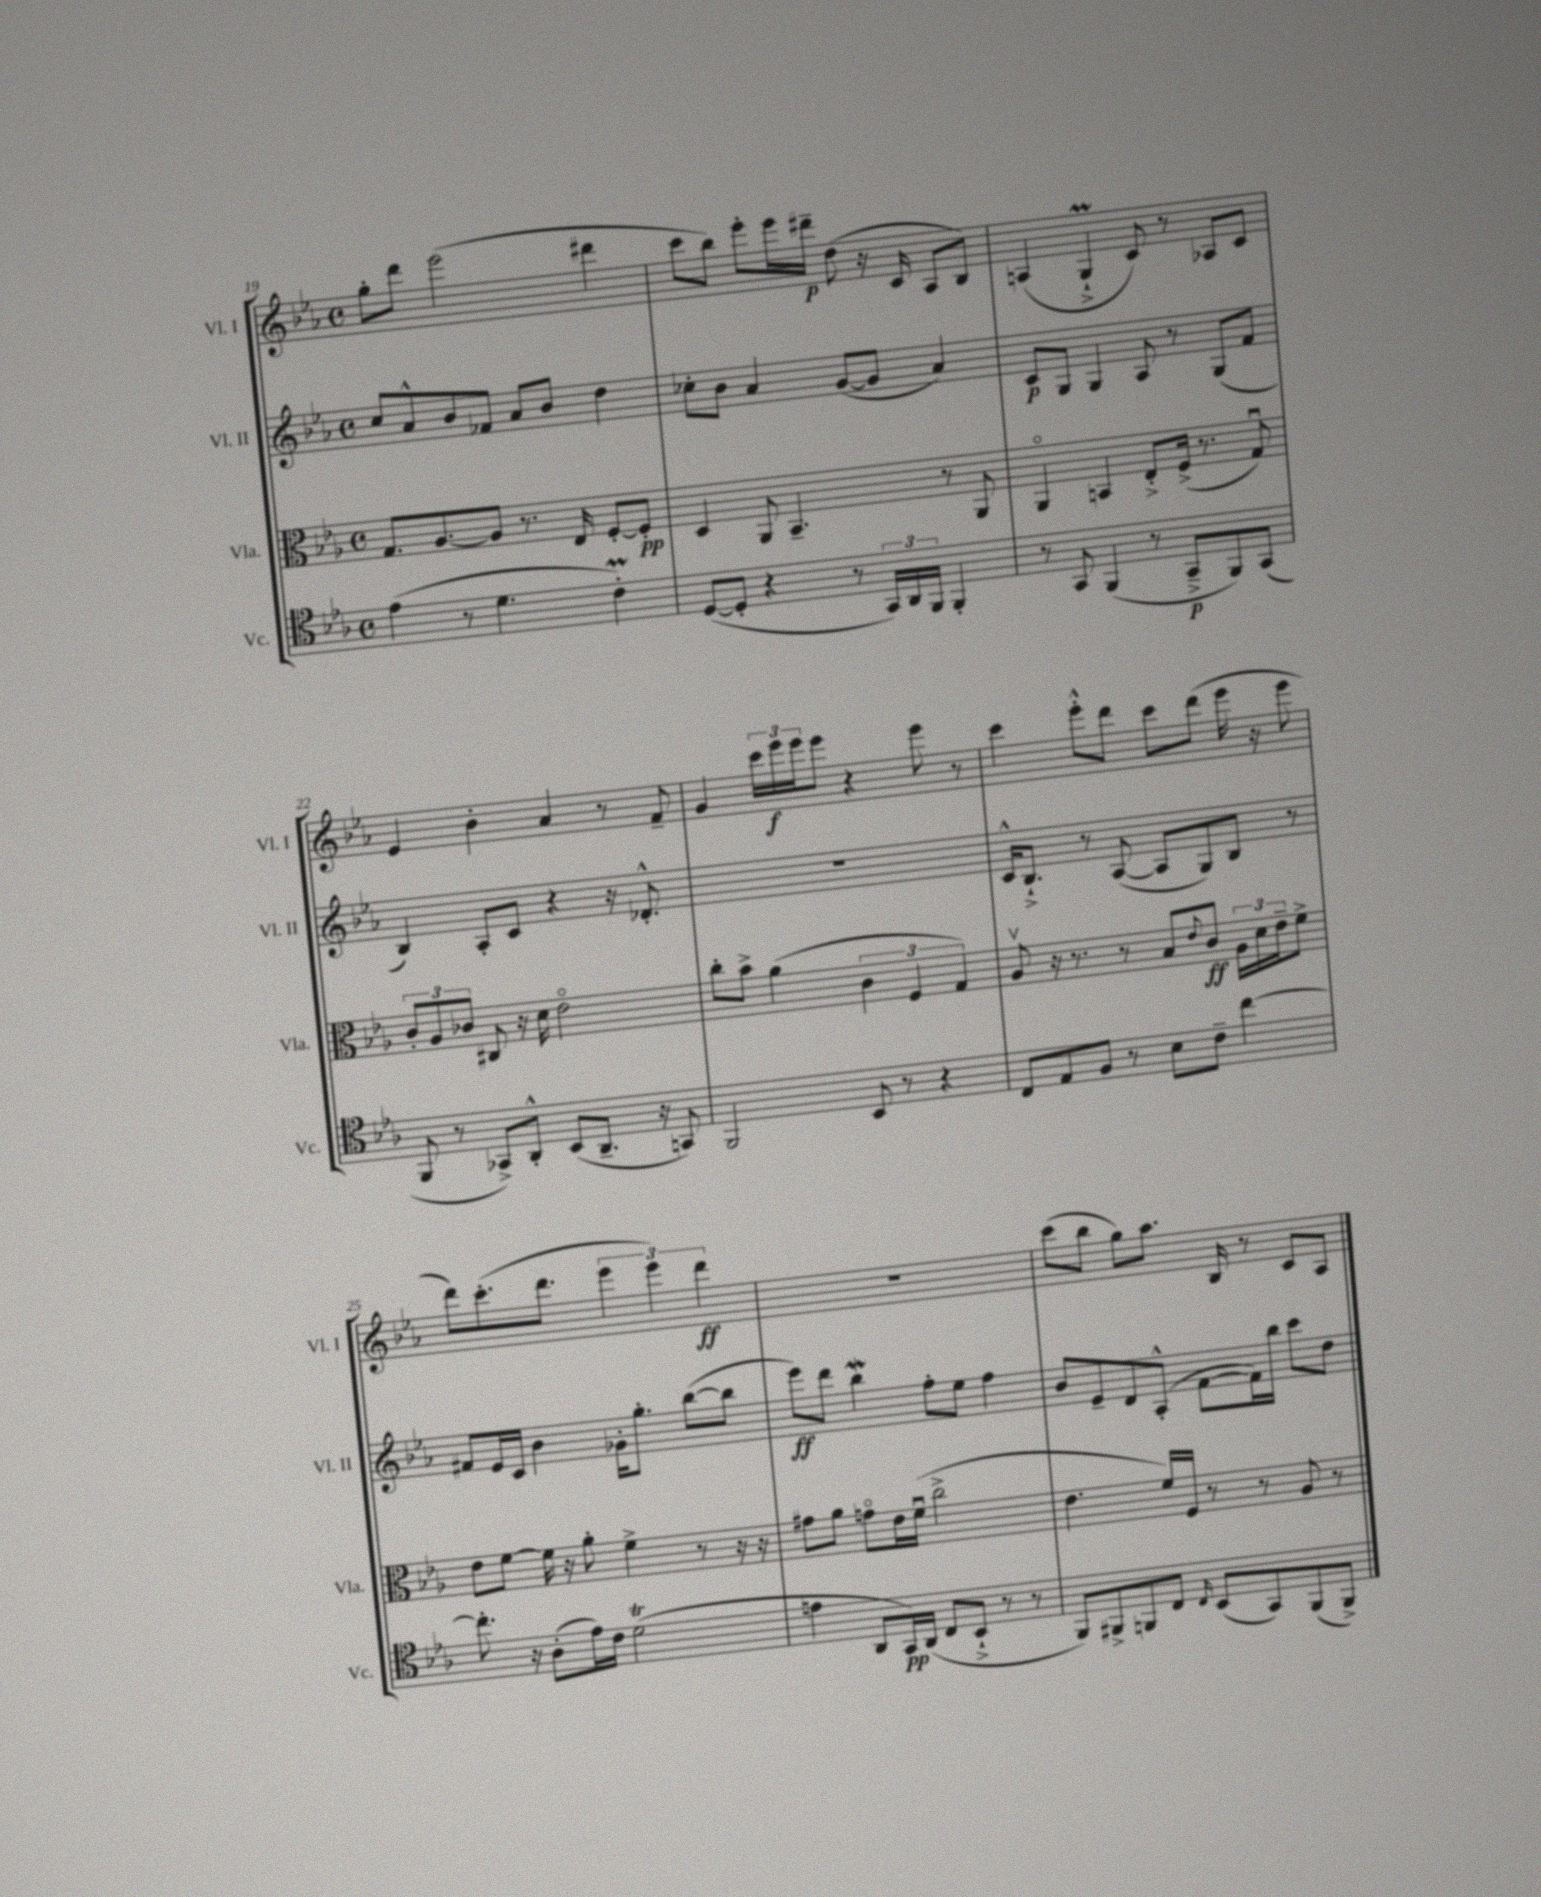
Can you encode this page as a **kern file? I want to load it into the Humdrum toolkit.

**kern	**dynam	**kern	**dynam	**kern	**dynam	**kern	**dynam
*part4	*part4	*part3	*part3	*part2	*part2	*part1	*part1
*staff4	*staff4	*staff3	*staff3	*staff2	*staff2	*staff1	*staff1
*I"Vc.	*	*I"Vla.	*	*I"Vl. II	*	*I"Vl. I	*
*I'Vc.	*	*I'Vla.	*	*I'Vl. II	*	*I'Vl. I	*
*clefC4	*	*clefC3	*	*clefG2	*	*clefG2	*
*k[b-e-a-]	*	*k[b-e-a-]	*	*k[b-e-a-]	*	*k[b-e-a-]	*
*M4/4	*	*M4/4	*	*M4/4	*	*M4/4	*
*met(c)	*	*met(c)	*	*met(c)	*	*met(c)	*
=19	=19	=19	=19	=19	=19	=19	=19
(4e-\	.	8.G/L	.	8cc/L	.	8gg'\L	.
.	.	.	.	8a-^^/	.	8ddd\J	.
.	.	[8.A-/	.	.	.	.	.
8r	.	.	.	8b-/	.	(2eee-\	.
4.d\	.	8A-/J]	.	8f-X/J	.	.	.
.	.	8.r	.	8a-/L	.	.	.
.	.	.	.	8b-/J	.	.	.
.	.	16E-/	.	.	.	.	.
4cM'\)	.	[8F'/L	.	4dd\	.	4ddd#X\	.
.	.	8F'/J]	pp	.	.	.	.
=20	=20	=20	=20	=20	=20	=20	=20
([8D/L	.	4D/	.	8cc-X'\L	.	8ccc\L	.
8D'/J]	.	.	.	8b-\J	.	8bb-\J)	.
4r	.	8AA-/	.	4a-/	.	8eee-'\L	.
.	.	4.BB-~/	.	.	.	16eee-\L	.
.	.	.	.	.	.	16ddd#X~\JJ	p
8r	.	.	.	([8g/L	.	(8dd\	.
24GG/LL)	.	.	.	8g/J]	.	16r	.
24AA-/	.	.	.	.	.	.	.
.	.	.	.	.	.	16c/	.
24FF/JJ	.	.	.	.	.	.	.
4FF'/	.	8r	.	4a-/)	.	8A-/L	.
.	.	8AA-/	.	.	.	8B-/J)	.
=21	=21	=21	=21	=21	=21	=21	=21
8r	.	4AA-/	.	8c/L	p	(4An/	.
8GG/	.	.	.	8G/J	.	.	.
(4FF/	.	4BBn/	.	4G/	.	4Gm`^/	.
8r	.	8E-'^/L	.	8A-/	.	8c/)	.
8GG~^/L	p	(16F^/Jk	.	8r	.	8r	.
.	.	8.r	.	.	.	.	.
8FF/)	.	.	.	(8G/L	.	8A-X/L	.
(8GG/J	.	8Gu/)	.	8f/J	.	8c/J	.
!!LO:LB:g=z
=22	=22	=22	=22	=22	=22	=22	=22
8FF/	.	12c'/L	.	4B-/)	.	4e-/	.
.	.	12A-/	.	.	.	.	.
8r	.	.	.	.	.	.	.
.	.	12c-X/J	.	.	.	.	.
8GG-X^/L)	.	8C#X/	.	8A-'/L	.	4b-'\	.
8AA-'^^/J	.	16r	.	8c/J	.	.	.
.	.	16d\	.	.	.	.	.
(8BB-/L	.	2e-\	.	4r	.	4a-/	.
8.AA-~/J	.	.	.	.	.	.	.
.	.	.	.	16r	.	8r	.
16r	.	.	.	8.d-X'^^/	.	.	.
8GGn/)	.	.	.	.	.	8f~/	.
=23	=23	=23	=23	=23	=23	=23	=23
2FF/	.	8cc'\L	.	1r	.	4g/	.
.	.	8b-^\J	.	.	.	.	.
.	.	(4a-\	.	.	.	24ccc\LL	.
.	.	.	.	.	.	24eee-\	f
.	.	.	.	.	.	24eee-\J	.
.	.	.	.	.	.	8eee-\J	.
8BB-/	.	6c\	.	.	.	4r	.
8r	.	.	.	.	.	.	.
.	.	6F/	.	.	.	.	.
4r	.	.	.	.	.	8eee-\	.
.	.	6G/)	.	.	.	.	.
.	.	.	.	.	.	8r	.
=24	=24	=24	=24	=24	=24	=24	=24
8C/L	.	8A-v/	.	16c^^/KL	.	4ccc\	.
.	.	.	.	8.B-`^/J	.	.	.
8E-/	.	16r	.	.	.	.	.
.	.	8.r	.	.	.	.	.
8F/J	.	.	.	8r	.	8eee-'^^\L	.
8r	.	8r	.	([8A-/	.	8ddd\J	.
8B-\L	.	8B-/L	.	8A-/L]	.	8ccc\L	.
.	.	8qqe-/	.	.	.	.	.
8c~\J	.	8c/J	ff	8G/)	.	(8ddd\J	.
[4cc\	.	24A-\LL	.	8B-/J	.	16eee-\	.
.	.	24d\	.	.	.	.	.
.	.	.	.	.	.	16r	.
.	.	24e-~\J	.	.	.	.	.
.	.	8f^\J	.	8r	.	8eee-\	.
!!LO:LB:g=z
=25	=25	=25	=25	=25	=25	=25	=25
8.cc'\]	.	8e-\L	.	8f#X/L	.	8ddd\L)	.
.	.	[8f\J	.	16e-/L	.	(8.ccc'\	.
16r	.	.	.	16c/JJ	.	.	.
(8A-'\L	.	16f\]	.	4b-\	.	.	.
.	.	16r	.	.	.	8.ddd\J	.
16e-\L)	.	8a-'\	.	.	.	.	.
16c\JJ	.	.	.	.	.	.	.
(2dt\	.	4f^\	.	16g-X'\KL	.	6eee-\	.
.	.	.	.	8.gg'\J	.	.	.
.	.	.	.	.	.	6eee-\)	.
.	.	8r	.	([8bb-\L	.	.	.
.	.	.	.	.	.	6ddd\	ff
.	.	16r	.	8bb-\J]	.	.	.
.	.	16r	.	.	.	.	.
=26	=26	=26	=26	=26	=26	=26	=26
4en\	.	8g#X\L	.	8eee-\L)	ff	1r	.
.	.	8a-\J	.	8ddd\J	.	.	.
8AA-/L	.	8gn\L	.	4bb-W\	.	.	.
16GG/L)	pp	16e-\L	.	.	.	.	.
(16AA-/JJ	.	(16fu\JJ	.	.	.	.	.
8C/L	.	2cc^\	.	8ff'\L	.	.	.
8BB-`^/J	.	.	.	8ee-\J	.	.	.
8r	.	.	.	4ff\	.	.	.
8r	.	.	.	.	.	.	.
=27	=27	=27	=27	=27	=27	=27	=27
8FF/L)	.	4.e-\	.	8b-/L	.	(8ccc\L	.
8FF#X^/	.	.	.	8e-~/	.	8bb-\J	.
8FFn/	.	.	.	8d/	.	8gg\L)	.
8C/J	.	16f/LL)	.	(8A-'^^/J	.	8.aa-\J	.
.	.	16F/JJ	.	.	.	.	.
16qqC/	.	.	.	.	.	.	.
(8BB-/L	.	8r	.	[8f\L	.	.	.
.	.	.	.	.	.	16B-/	.
8GG/)	.	8r	.	16f\L])	.	8r	.
.	.	.	.	16bb-\JJ	.	.	.
(8FF/	.	8A-/	.	8ccc\L	.	8c/L	.
8FF^/J)	.	8r	.	8dd\J	.	8A-/J	.
==	==	==	==	==	==	==	==
*-	*-	*-	*-	*-	*-	*-	*-
